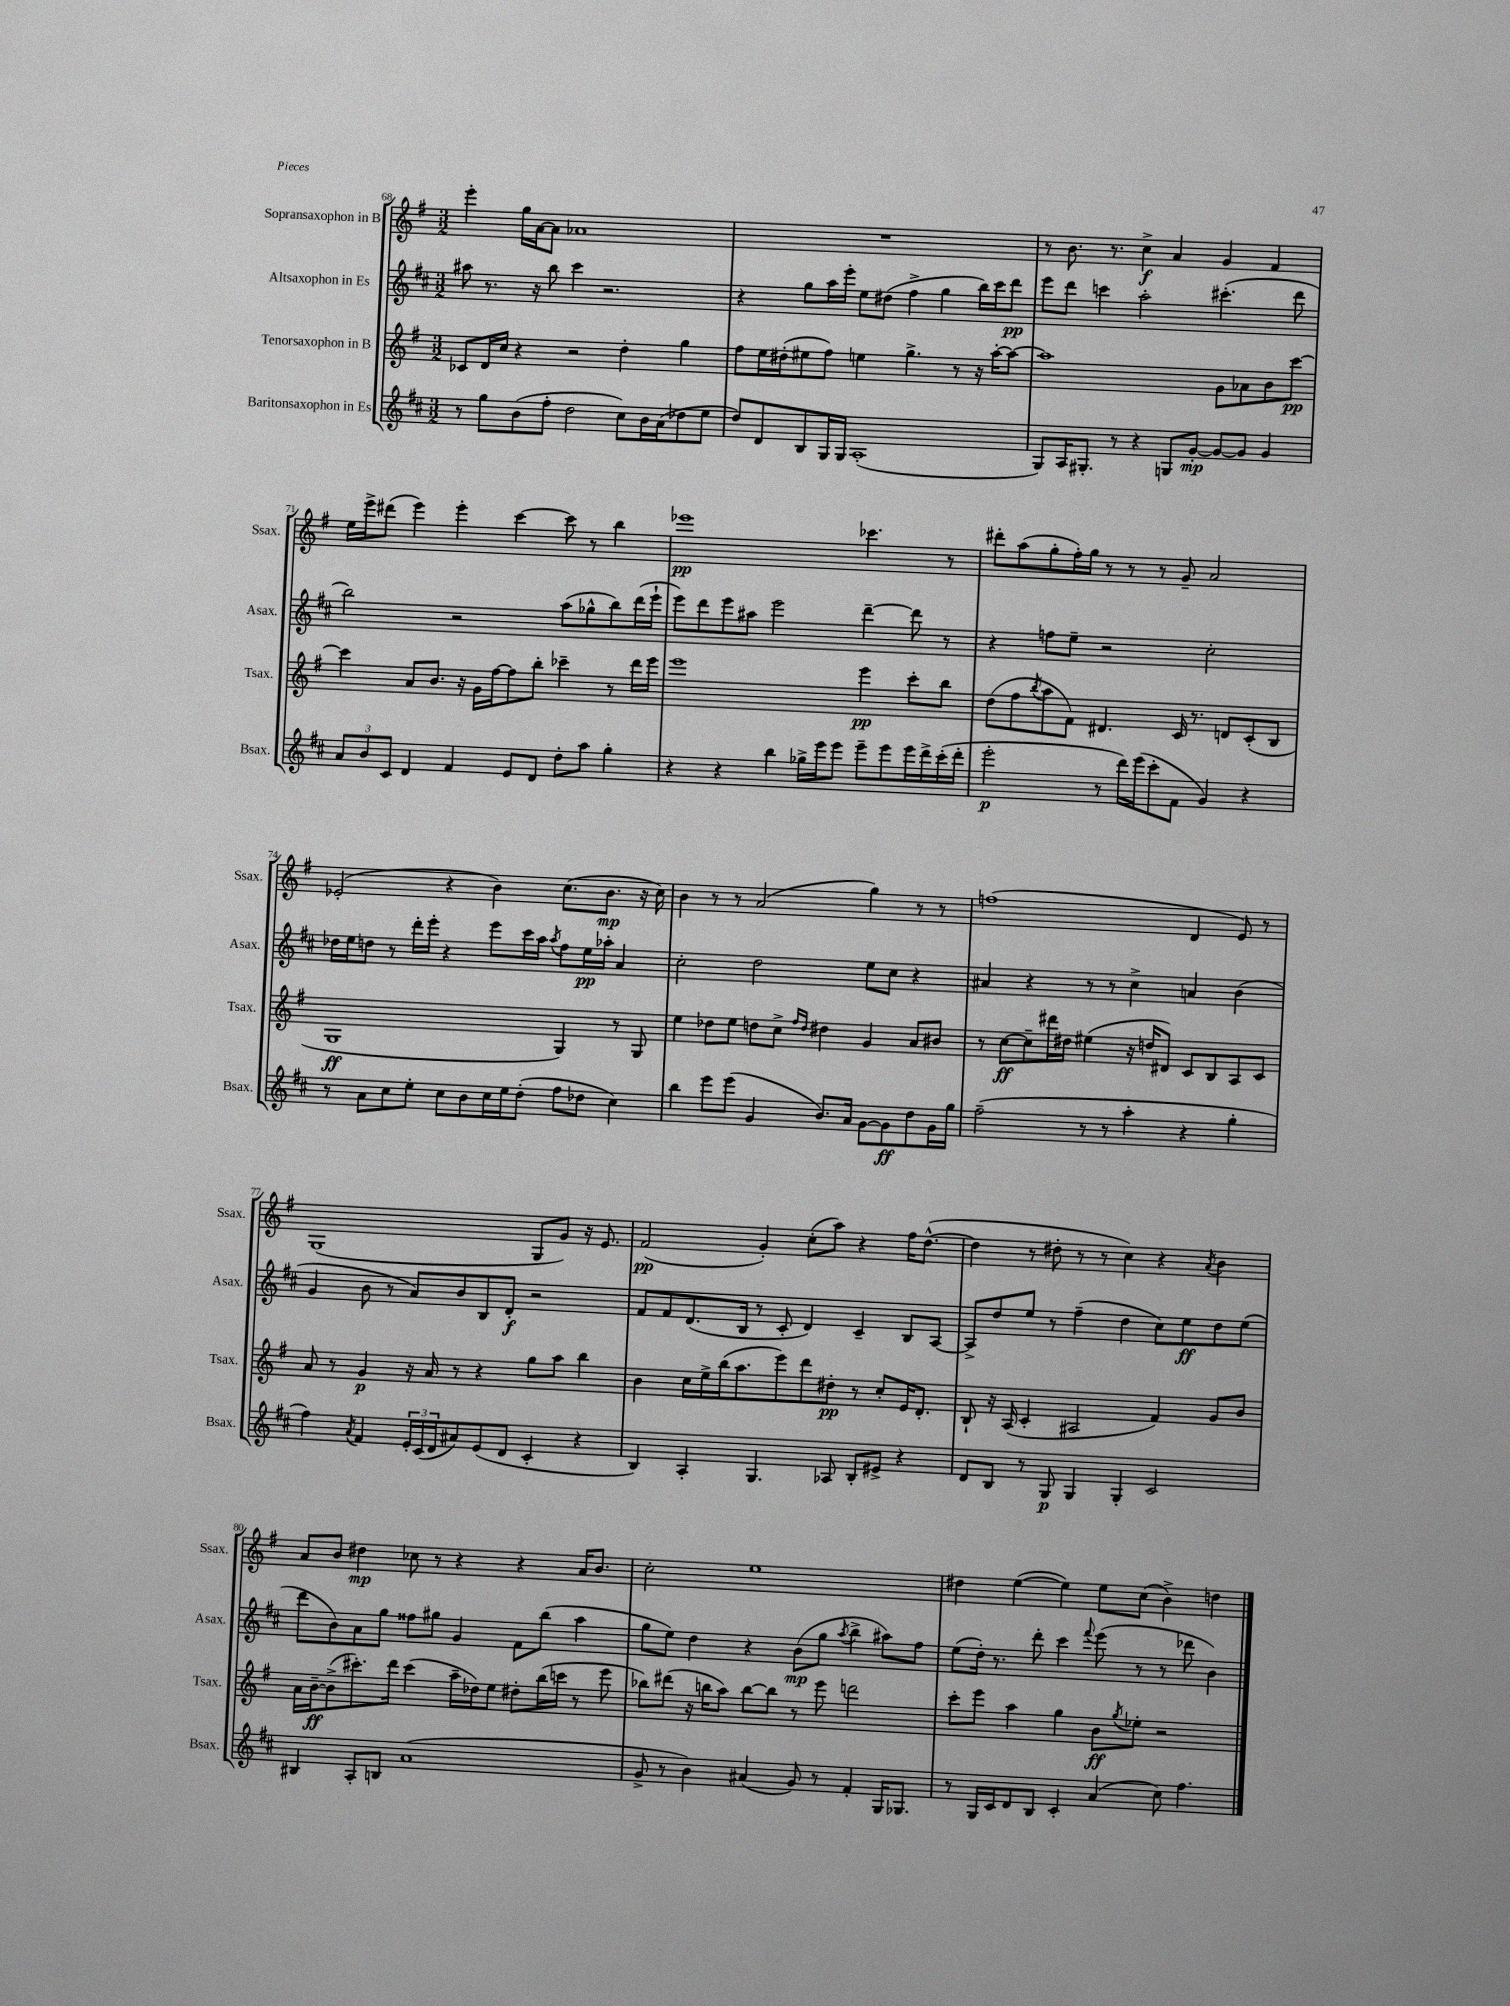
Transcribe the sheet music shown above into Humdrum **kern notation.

**kern	**dynam	**kern	**dynam	**kern	**dynam	**kern	**dynam
*part4	*part4	*part3	*part3	*part2	*part2	*part1	*part1
*staff4	*staff4	*staff3	*staff3	*staff2	*staff2	*staff1	*staff1
*I"Baritonsaxophon in Es	*	*I"Tenorsaxophon in B	*	*I"Altsaxophon in Es	*	*I"Sopransaxophon in B	*
*I'Bsax.	*	*I'Tsax.	*	*I'Asax.	*	*I'Ssax.	*
*clefG2	*	*clefG2	*	*clefG2	*	*clefG2	*
*k[f#c#]	*	*k[f#]	*	*k[f#c#]	*	*k[f#]	*
*M3/2	*	*M3/2	*	*M3/2	*	*M3/2	*
=68	=68	=68	=68	=68	=68	=68	=68
8r	.	8c-X/L	.	8aa#X\	.	4eee'\	.
8gg\L	.	16d/L	.	8.r	.	.	.
.	.	16cc/JJ	.	.	.	.	.
(8b\	.	4r	.	.	.	16gg\LL	.
.	.	.	.	16r	.	[16a\J	.
8ff#'\J	.	.	.	8bb\	.	8a\J]	.
2dd\	.	2r	.	4ccc#\	.	1a-X	.
.	.	.	.	2.r	.	.	.
8cc#\L)	.	4dd'\	.	.	.	.	.
16b\L	.	.	.	.	.	.	.
(16a\J	.	.	.	.	.	.	.
8dd-X\	.	4gg\	.	.	.	.	.
8ee\J	.	.	.	.	.	.	.
=69	=69	=69	=69	=69	=69	=69	=69
8dd/L)	.	8ff#\L	.	4r	.	1.r	.
8d/	.	16ee\L	.	.	.	.	.
.	.	(16dd#X'\J	.	.	.	.	.
8B/	.	8ee#X\	.	8gg\L	.	.	.
16G/L	.	8ff#\J)	.	16aa\L	.	.	.
16G/JJ	.	.	.	16eee'\JJ	.	.	.
(1A'	.	4een\	.	8ee\L	.	.	.
.	.	.	.	(8dd#X\J	.	.	.
.	.	4.gg^\	.	4ff#^\	.	.	.
.	.	.	.	4gg\	.	.	.
.	.	8r	.	.	.	.	.
.	.	16r	.	16bb\LL)	.	.	.
.	.	[16aa'\KL	.	16ccc#\J	.	.	.
.	.	8aa\J_	.	8ddd\J	pp	.	.
=70	=70	=70	=70	=70	=70	=70	=70
8G/L)	.	1aa]	.	8eee\L	.	8r	.
16A/K	.	.	.	8ddd\J	.	8.b\	.
8.G#X'/J	.	.	.	.	.	.	.
.	.	.	.	4cccn\	.	.	.
.	.	.	.	.	.	8.r	.
8r	.	.	.	.	.	.	.
4r	.	.	.	2aa'\	.	4cc^\	f
8Gn/L	.	.	.	.	.	4a/	.
[8g'/J	mp	.	.	.	.	.	.
8g/L_	.	8g\L	.	(4.ccc#X'\	.	4g/	.
8g/J]	.	8a-X\	.	.	.	.	.
4g/	.	8b\	.	.	.	4f#/	.
.	.	[8ccc\J	pp	8ddd\	.	.	.
!!LO:LB:g=z
=71	=71	=71	=71	=71	=71	=71	=71
12a/L	.	4ccc\]	.	2bb\)	.	16ee\LL	.
.	.	.	.	.	.	16eee^\J	.
12b/	.	.	.	.	.	.	.
.	.	.	.	.	.	(8ddd#X\J	.
12c#/J	.	.	.	.	.	.	.
4d/	.	8a/L	.	.	.	4eee\)	.
.	.	8.b/J	.	.	.	.	.
4f#/	.	.	.	2r	.	4eee'\	.
.	.	16r	.	.	.	.	.
.	.	16g\LL	.	.	.	.	.
.	.	[16ff#\J	.	.	.	.	.
8e/L	.	8ff#\]	.	.	.	[4ccc\	.
8d/J	.	8bb'\J	.	.	.	.	.
8dd'\L	.	4ccc-X~\	.	(8aa\L	.	8ccc\]	.
8aa\J	.	.	.	8gg-X^^\	.	8r	.
4gg'\	.	8r	.	8bb\)	.	4bb\	.
.	.	16ddd\LL	.	(16ddd\L	.	.	.
.	.	16eee\JJ	.	16eee`\JJ	.	.	.
=72	=72	=72	=72	=72	=72	=72	=72
4r	.	1eee	.	8eee\L)	.	1eee-X	pp
.	.	.	.	8ddd\	.	.	.
4r	.	.	.	8eee\	.	.	.
.	.	.	.	8aa#X\J	.	.	.
4bb\	.	.	.	2eee\	.	.	.
16gg-X^\LL	.	.	.	.	.	.	.
16eee\J	.	.	.	.	.	.	.
8eee\J	.	.	.	.	.	.	.
8eee~\L	.	4eee\	pp	[4ddd~\	.	4.ccc-X\	.
8eee\	.	.	.	.	.	.	.
16eee\L	.	8ccc'\L	.	8ddd\]	.	.	.
16ddd^\	.	.	.	.	.	.	.
(16ccc#'\	.	8bb\J	.	8r	.	8r	.
16ddd'\JJ	.	.	.	.	.	.	.
=73	=73	=73	=73	=73	=73	=73	=73
2eee'\	p	(8dd\L	.	4r	.	8ddd#X'\L	.
.	.	8ff#\	.	.	.	(8aa\	.
.	.	8qbb/	.	.	.	.	.
.	.	8aa\	.	8ffn\L	.	8gg'\	.
.	.	8f#\J)	.	8ee~\J	.	16ff#'\L)	.
.	.	.	.	.	.	16gg\JJ	.
8r	.	4.d#X/	.	2r	.	8r	.
16ddd\LL)	.	.	.	.	.	8r	.
(16eee\J	.	.	.	.	.	.	.
8ccc#'\	.	.	.	.	.	8r	.
8f#\J	.	16c/	.	.	.	8g~/	.
.	.	8.r	.	.	.	.	.
4g/)	.	.	.	2cc#'\	.	2a/	.
.	.	8dn/L	.	.	.	.	.
4r	.	(8c'/	.	.	.	.	.
.	.	8B/J	.	.	.	.	.
!!LO:LB:g=z
=74	=74	=74	=74	=74	=74	=74	=74
8r	.	1G	ff	16dd-X\LL	.	(2e-X'/	.
.	.	.	.	16ee\J	.	.	.
8a\L	.	.	.	8ddn\J	.	.	.
8cc#\	.	.	.	8r	.	.	.
8ee'\J	.	.	.	16ddd'\LL	.	.	.
.	.	.	.	16eee'\JJ	.	.	.
8cc#\L	.	.	.	4r	.	4r	.
8b\	.	.	.	.	.	.	.
16cc#\L	.	.	.	8eee\L	.	4b\)	.
16ee\J	.	.	.	.	.	.	.
(8dd'\J	.	.	.	16ccc#\L	.	.	.
.	.	.	.	16aa\JJ	.	.	.
.	.	.	.	8qaa/	.	.	.
8ff#\L	.	4G/)	.	8ff#\L	.	(8.cc\L	.
8dd-X\J	.	.	.	16ee\L	pp	.	.
.	.	.	.	16aa-X'\JJ	.	8.b\J	mp
4cc#\)	.	8r	.	4a/	.	.	.
.	.	8G/	.	.	.	16r	.
.	.	.	.	.	.	16cc\)	.
=75	=75	=75	=75	=75	=75	=75	=75
4bb\	.	4ee\	.	2cc#'\	.	4b\	.
8eee\L	.	8dd-X\L	.	.	.	8r	.
(8eee\J	.	8ee\J	.	.	.	8r	.
4g/	.	8ddn\L	.	2dd\	.	(2a/	.
.	.	8cc^\J	.	.	.	.	.
.	.	16qqff#/LL	.	.	.	.	.
.	.	16qqdd/JJ	.	.	.	.	.
8.b/L)	.	4dd#X\	.	.	.	.	.
16a/Jk	.	.	.	.	.	.	.
[8g\L	.	4g/	.	8ee\L	.	4gg\)	.
8g\]	ff	.	.	8cc#\J	.	.	.
8dd\	.	8a/L	.	4r	.	8r	.
16g\L	.	8b#X/J	.	.	.	8r	.
16gg\JJ	.	.	.	.	.	.	.
=76	=76	=76	=76	=76	=76	=76	=76
(2ff#~\	.	8r	.	4a#X/	.	(1ffn	.
.	.	[8cc\L	ff	.	.	.	.
.	.	8cc~\]	.	4r	.	.	.
.	.	16ddd#X\L	.	.	.	.	.
.	.	16dd#X\JJ	.	.	.	.	.
8r	.	(4ee#X\	.	8r	.	.	.
8r	.	.	.	8r	.	.	.
4aa'\	.	16r	.	4cc#^\	.	.	.
.	.	16ddn/KL	.	.	.	.	.
.	.	8d#X/J)	.	.	.	.	.
4r	.	8c/L	.	4an/	.	4d/	.
.	.	8B/	.	.	.	.	.
4gg'\	.	8A/	.	(4b\	.	8e/)	.
.	.	8c/J	.	.	.	8r	.
!!LO:LB:g=z
=77	=77	=77	=77	=77	=77	=77	=77
4ff#\)	.	8a/	.	4g/	.	(1G	.
.	.	8r	.	.	.	.	.
8qa/	.	.	.	.	.	.	.
4f#/	.	4g/	p	8b\	.	.	.
.	.	.	.	8r	.	.	.
24e'/LL	.	16r	.	8a/L)	.	.	.
(24c#/	.	.	.	.	.	.	.
.	.	16a/	.	.	.	.	.
24d/J	.	.	.	.	.	.	.
8a#X/)	.	8r	.	8b/	.	.	.
(8e/	.	4r	.	8B/	.	.	.
8d/J	.	.	.	8d'/J	f	.	.
4c#'/	.	8gg\L	.	2r	.	8G/L	.
.	.	8aa\J	.	.	.	8g/J)	.
4r	.	4bb\	.	.	.	16r	.
.	.	.	.	.	.	8.e/	.
=78	=78	=78	=78	=78	=78	=78	=78
4B/)	.	4b\	.	8f#/L	.	(2f#/	pp
.	.	.	.	8f#/	.	.	.
4A'/	.	16cc\LL	.	(8.d/	.	.	.
.	.	16ee^\	.	.	.	.	.
.	.	(16bb\J	.	.	.	.	.
.	.	8.aa\	.	16B/Jk	.	.	.
4.G/	.	.	.	8r	.	4g'/)	.
.	.	8eee\)	.	8c#'/	.	.	.
.	.	8ddd\	.	4d/)	.	(8cc'\L	.
8A-X/	.	8dd#X'\J	pp	.	.	8aa\J)	.
8B'/L	.	8r	.	4c#~/	.	4r	.
8e#X^/J	.	8cc'/L	.	.	.	.	.
4r	.	16e/K	.	8B/L	.	16ff#\KL	.
.	.	8.d'/J	.	.	.	([8.dd^^\J	.
.	.	.	.	[8A/J	.	.	.
=79	=79	=79	=79	=79	=79	=79	=79
8d/L	.	8B`/	.	8A^/L]	.	4dd\]	.
8B/J	.	16r	.	8dd/	.	.	.
.	.	(16A/	.	.	.	.	.
8r	.	4c'/	.	8ee/J	.	8r	.
8G/	p	.	.	8r	.	8dd#X'\	.
4G/	.	2A#X/	.	(4ff#~\	.	8r	.
.	.	.	.	.	.	8r	.
4G'/	.	.	.	4dd\	.	4cc\)	.
2c#/	.	4f#/)	.	8cc#\L)	.	4r	.
.	.	.	.	8ee\	ff	.	.
.	.	.	.	.	.	8qa/	.
.	.	8g/L	.	8dd\	.	4b\	.
.	.	8b/J	.	(8ee\J	.	.	.
!!LO:LB:g=z
=80	=80	=80	=80	=80	=80	=80	=80
4B#X/	.	16a\LL	.	8ddd\L	.	8a/L	.
.	.	[16b~\J	ff	.	.	.	.
.	.	(8b^\]	.	8b\)	.	8b/J	.
8A'/L	.	8.ccc#X'\)	.	8a\	.	4dd#X\	mp
8Bn/J	.	.	.	8gg\J	.	.	.
.	.	16ddd\Jk	.	.	.	.	.
(1a	.	(4ccc#\	.	8ff##X\L	.	8cc-X\	.
.	.	.	.	8gg#X\J	.	8r	.
.	.	16aa~\LL	.	4g/	.	4r	.
.	.	16dd-X\J)	.	.	.	.	.
.	.	8ee\J	.	.	.	.	.
.	.	8dd#X'\L	.	8f#\L	.	4r	.
.	.	(16bb\L	.	(8bb\J	.	.	.
.	.	16cccn\JJ	.	.	.	.	.
.	.	8r	.	4aa\	.	16a/KL	.
.	.	.	.	.	.	8.b/J	.
.	.	8eee\	.	.	.	.	.
=81	=81	=81	=81	=81	=81	=81	=81
8g^/	.	8bb-X\L)	.	8gg\L	.	2cc'\	.
8r	.	(8ddd#X\J	.	8ee\J)	.	.	.
4b\)	.	16r	.	4dd\	.	.	.
.	.	16bbn\KL	.	.	.	.	.
.	.	8aa\J)	.	.	.	.	.
(4a#X/	.	[8bb\L	.	4r	.	1ee	.
.	.	8bb\J]	.	.	.	.	.
8g/)	.	8r	.	(8b\L	mp	.	.
8r	.	8eee\	.	8gg\J	.	.	.
.	.	.	.	8qaa/	.	.	.
4f#'/	.	2dddn\	.	4bb^\	.	.	.
16G/KL	.	.	.	8aa#X\L)	.	.	.
8.G-X/J	.	.	.	.	.	.	.
.	.	.	.	8ff#\J	.	.	.
=82	=82	=82	=82	=82	=82	=82	=82
8r	.	8ccc'\L	.	(8ee\L	.	4dd#X\	.
16G/LL	.	8eee\J	.	16dd'\Jk)	.	.	.
16c#/J	.	.	.	8.r	.	.	.
8d/	.	4aa\	.	.	.	([4ee\	.
8B/J	.	.	.	8ddd'\	.	.	.
4c#'/	.	4gg\	.	4ccc#\	.	4ee\])	.
.	.	.	.	8qqfff#/	.	.	.
(4a/	.	8b\L	ff	(8eee\	.	8ee\L	.
.	.	8qgg/	.	.	.	.	.
.	.	8ee-X'\J	.	8r	.	(8cc\J	.
8cc#\)	.	2r	.	8r	.	4b^\)	.
4.ff#\	.	.	.	8ddd-X\	.	.	.
.	.	.	.	4b\)	.	4ddn\	.
==	==	==	==	==	==	==	==
*-	*-	*-	*-	*-	*-	*-	*-
